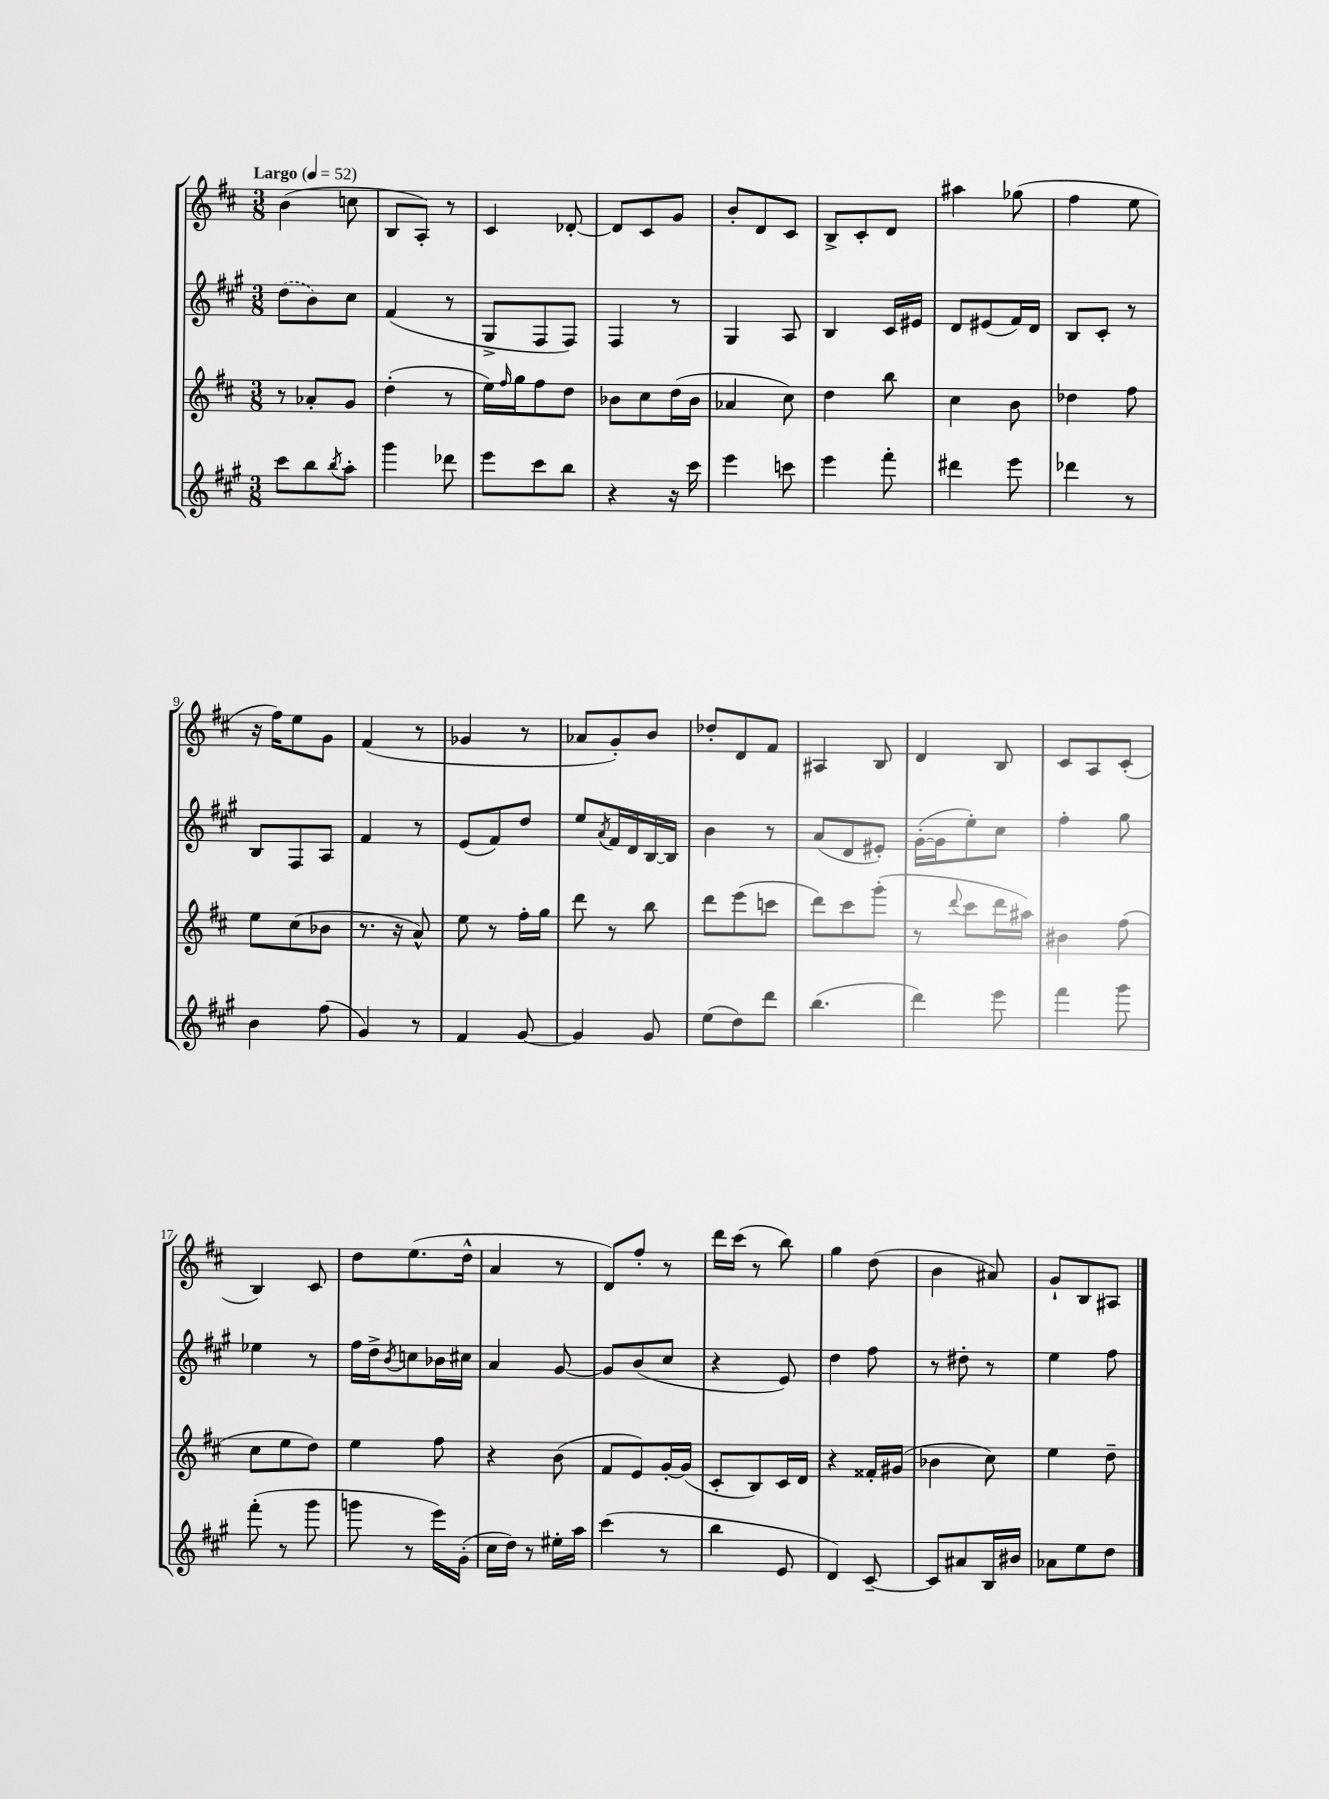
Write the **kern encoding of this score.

**kern	**kern	**kern	**kern
*part4	*part3	*part2	*part1
*staff4	*staff3	*staff2	*staff1
*clefG2	*clefG2	*clefG2	*clefG2
*k[f#c#g#]	*k[f#c#]	*k[f#c#g#]	*k[f#c#]
*M3/8	*M3/8	*M3/8	*M3/8
*MM52	*MM52	*MM52	*MM52
=1	=1	=1	=1
!	!	!	!LO:TX:a:B:t=Largo
8ccc#\L	8r	(8dd\L	(4b\
8bb\	8a-X'/L	8b\)	.
8qbb/	.	.	.
8aa'\J	8g/J	8cc#\J	8ccn\
=2	=2	=2	=2
4ggg#\	(4dd'\	(4f#/	8B/L
.	.	.	8A'/J)
8ddd-X\	8r	8r	8r
=3	=3	=3	=3
8eee\L	16ee\LL)	8G#^/L	4c#/
.	16qqff#/	.	.
.	16gg\J	.	.
8ccc#\	8ff#\	8F#/	.
8bb\J	8dd\J	8F#/J)	[8d-X'/
=4	=4	=4	=4
4r	8b-X\L	4F#/	8d-/L]
.	8cc#\	.	8c#/
16r	(16dd\L	8r	8g/J
16ccc#\	16b-\JJ	.	.
=5	=5	=5	=5
4eee\	4a-X/	4G#/	8b'/L
.	.	.	8d/
8cccn\	8cc#\)	8A/	8c#/J
=6	=6	=6	=6
4eee\	4dd\	4B/	8B^/L
.	.	.	8c#'/
8fff#'\	8bb\	16c#/LL	8d/J
.	.	16e#X/JJ	.
=7	=7	=7	=7
4ddd#X\	4cc#\	8d/L	4aa#X\
.	.	(8e#X/	.
8eee\	8b\	16f#/L)	(8gg-X\
.	.	16d/JJ	.
=8	=8	=8	=8
4ddd-X\	4dd-X\	8B/L	4ff#\
.	.	8c#'/J	.
8r	8ff#\	8r	8ee\
!!LO:LB:g=z
=9	=9	=9	=9
4b\	8ee\L	8B/L	16r
.	.	.	16ff#\KL)
.	(8cc#\	8F#/	8ee\
(8ff#\	8b-X\J	8A/J	8g\J
=10	=10	=10	=10
4g#/)	8.r	4f#/	(4f#/
.	16r	.	.
8r	8a^^/)	8r	8r
=11	=11	=11	=11
4f#/	8ee\	(8e/L	4g-X/
.	8r	8f#/)	.
[8g#/	16ff#'\LL	8dd/J	8r
.	16gg\JJ	.	.
=12	=12	=12	=12
4g#/]	8ddd\	8ee/L	8a-X/L
.	.	8qa/	.
.	8r	16f#/L	8g'/)
.	.	16d/	.
8g#/	8bb\	[16B/	8b/J
.	.	16B/JJ]	.
=13	=13	=13	=13
(8ee\L	8ddd\L	4b\	8dd-X'/L
8dd\)	(8eee\	.	8d/
8ddd\J	8cccn\J	8r	8f#/J
=14	=14	=14	=14
(4.bb\	8ddd\L)	(8a/L	4A#X/
.	8ccc#\	8d/	.
.	(8ggg'\J	8e#X'/J)	8B/
=15	=15	=15	=15
4ddd\)	8r	([16g#'\LL	4d/
.	.	16g#\J]	.
.	8qqddd/	.	.
.	8ccc#\L	8ee'\)	.
8eee\	16ddd\L	8cc#\J	8B/
.	16aa#X\JJ)	.	.
=16	=16	=16	=16
4fff#\	4b#X\	4ff#'\	8c#/L
.	.	.	8A/
8ggg#\	(8ff#\	8gg#\	(8c#'/J
!!LO:LB:g=z
=17	=17	=17	=17
(8fff#'\	8cc#\L	4ee-X\	4B/)
8r	8ee\	.	.
8ggg#\	8dd\J)	8r	8c#/
=18	=18	=18	=18
8gggn\	4ee\	16ff#\LL	8dd\L
.	.	16dd^\J	.
.	.	8qb/	.
8r	.	8ccn\	(8.ee\
16eee\LL)	8ff#\	16b-X\L	.
(16g#'\JJ	.	16cc#X\JJ	16dd^^\Jk
=19	=19	=19	=19
16cc#\LL	4r	4a/	4a/
16dd\JJ)	.	.	.
8r	.	.	.
16ee#X'\LL	(8b\	[8g#/	8r
16aa\JJ	.	.	.
=20	=20	=20	=20
(4ccc#\	8f#/L	8g#/L]	8d/L)
.	8e/)	(8b/	8ff#'/J
8r	[16g'/L	8cc#/J	8r
.	(16g/JJ]	.	.
=21	=21	=21	=21
4bb\	8c#'/L	4r	16ddd\LL
.	.	.	(16ccc#\JJ
.	8B/)	.	8r
8e/	16c#/L	8e/)	8bb\)
.	16d/JJ	.	.
=22	=22	=22	=22
4d/)	4r	4dd\	4gg\
[8c#~/	16f##X'/LL	8ff#\	(8dd\
.	(16g#X/JJ	.	.
=23	=23	=23	=23
8c#/L]	4b-X\	8r	4b\
8a#X/	.	8dd#X'\	.
16B/L	8cc#\)	8r	8a#X/)
16b#X/JJ	.	.	.
=24	=24	=24	=24
8a-X\L	4ee\	4ee\	8g`/L
8ee\	.	.	8B/
8dd\J	8dd~\	8ff#\	8A#X/J
==	==	==	==
*-	*-	*-	*-
